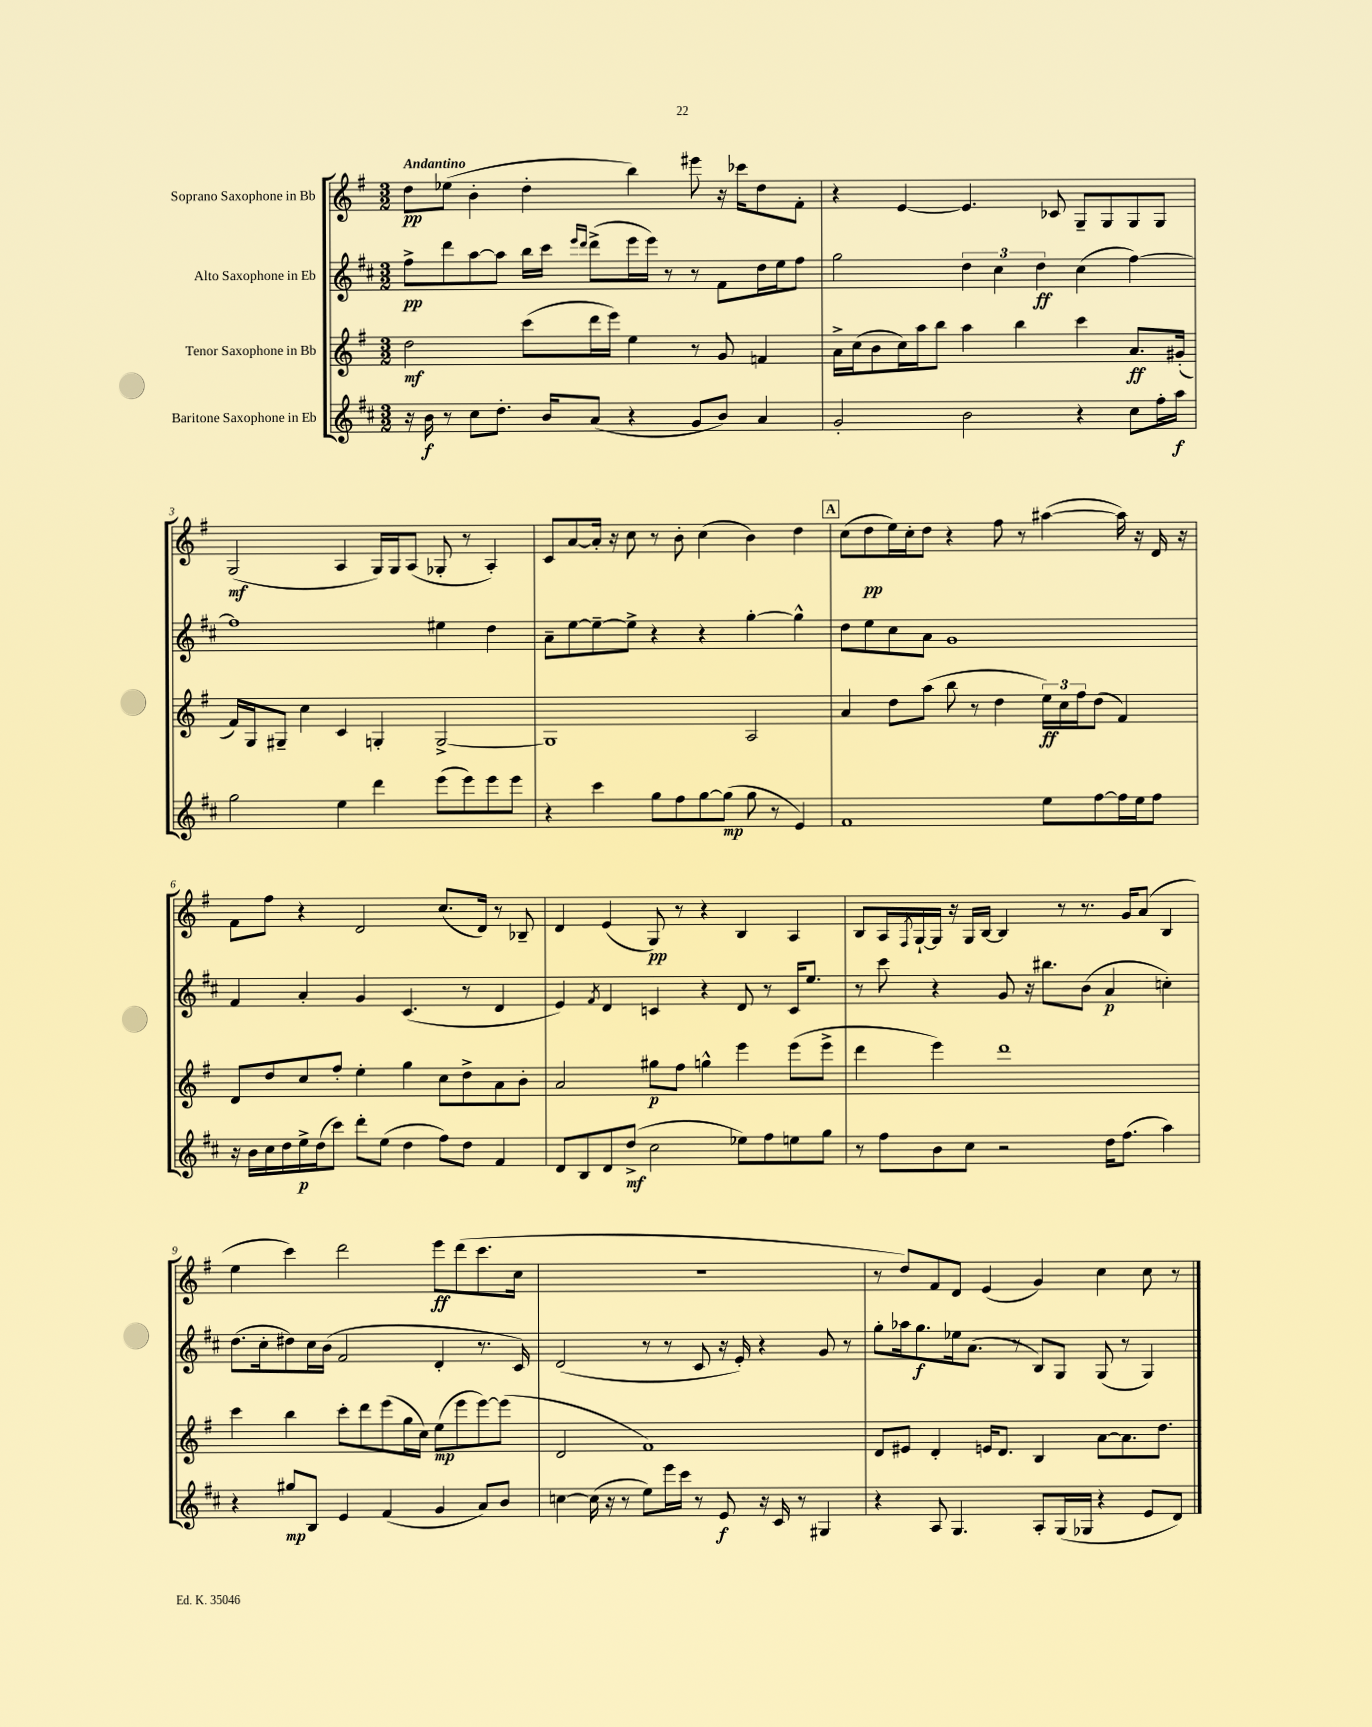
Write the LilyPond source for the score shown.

<<
\new StaffGroup <<
\new Staff = "s0" \with { instrumentName = "Soprano Saxophone in Bb" } {
    \clef treble \key g \major \numericTimeSignature \time 3/2 \tempo "Andantino"
    d''8\pp ees''8( b'4-. d''4-. b''4) eis'''8 r16 ces'''16 d''8 fis'8-. |
    r4 e'4~ e'4. ces'8 g8-- g8 g8 g8 |
    g2\mf( a4 g16) g16 a8( ges8-. r8 a4-.) |
    c'8 a'8~ a'16-. r16 c''8 r8 b'8-. c''4( b'4) d''4 |
    \mark \markup { \box "A" } c''8( d''8\pp e''16) c''16-. d''8 r4 fis''8 r8 ais''4~( ais''16) r16 d'16 r16 |
    fis'8 fis''8 r4 d'2 c''8.( d'16) r8 bes8-- |
    d'4 e'4( g8\pp) r8 r4 b4 a4 |
    b8 a16 \acciaccatura { fis8 } g16~-! g16 r16 g16 b16~ b4 r8 r8. g'16 a'8( b4 |
    e''4 c'''4) d'''2 e'''8\ff d'''8( c'''8. c''16 |
    R1. |
    r8 d''8) fis'8 d'8 e'4( g'4) c''4 c''8 r8 \bar "|." |
}
\new Staff = "s1" \with { instrumentName = "Alto Saxophone in Eb" } {
    \clef treble \key d \major \numericTimeSignature \time 3/2
    fis''8->\pp d'''8 a''8~ a''8 b''16 cis'''16 \grace { e'''16 d'''16 } d'''8->( e'''16 e'''16) r8 r8 fis'8 d''16 e''16 fis''8 |
    g''2 \tuplet 3/2 { d''4 cis''4 d''4\ff } cis''4( fis''4~) |
    fis''1 eis''4 d''4 |
    a'8-- e''8~ e''8~-- e''8-> r4 r4 g''4~-. g''4-^ |
    \mark \markup { \box "A" } d''8 e''8 cis''8 a'8 g'1 |
    fis'4 a'4-. g'4 cis'4.( r8 d'4 |
    e'4) \acciaccatura { fis'8 } d'4 c'4 r4 d'8 r8 c'16 e''8. |
    r8 cis'''8 r4 g'8 r16 bis''8. b'8( a'4\p c''4-.) |
    d''8.( cis''16-. dis''8) cis''16 b'16( fis'2 d'4-. r8. cis'16) |
    d'2( r8 r8 cis'8 r16 e'16-.) r4 g'8 r8 |
    g''8-. aes''16 g''8.\f ees''16 a'8.( r8 b8) g8 g8( r8 g4) \bar "|." |
}
\new Staff = "s2" \with { instrumentName = "Tenor Saxophone in Bb" } {
    \clef treble \key g \major \numericTimeSignature \time 3/2
    d''2\mf c'''8( d'''16 e'''16) e''4 r8 g'8 f'4 |
    a'16-> c''16( b'8 c''16) a''16 b''8 a''4 b''4 c'''4 a'8.\ff gis'16-.( |
    fis'16) g16 gis8-- c''4 c'4 g4-. g2~-> |
    g1 a2 |
    \mark \markup { \box "A" } a'4 d''8 a''8( b''8 r8 d''4 \tuplet 3/2 { e''16\ff) c''16 fis''16 } d''8( fis'4) |
    d'8 d''8 c''8 fis''8-. e''4-. g''4 c''8 d''8-> a'8 b'8-. |
    a'2 gis''8\p fis''8 g''4-^ e'''4 e'''8( e'''8-> |
    d'''4 e'''4) d'''1 |
    c'''4 b''4 c'''8-. d'''8 e'''8( g''16 c''16) e''8\mp( e'''8 e'''8~) e'''8( |
    d'2 fis'1) |
    d'8 eis'8 d'4-. e'16 d'8. b4 a'8~ a'8. d''8. \bar "|." |
}
\new Staff = "s3" \with { instrumentName = "Baritone Saxophone in Eb" } {
    \clef treble \key d \major \numericTimeSignature \time 3/2
    r16 b'16\f r8 cis''8 d''8.-. b'16 a'8( r4 g'8 b'8) a'4 |
    g'2-. b'2 r4 cis''8 fis''16-. a''16\f |
    g''2 e''4 d'''4 e'''8( e'''8) e'''8 e'''8 |
    r4 cis'''4 g''8 fis''8 g''8~ g''8\mp( g''8 r8 e'4) |
    \mark \markup { \box "A" } fis'1 e''8 fis''8~ fis''16 e''16 fis''8 |
    r16 b'16 cis''16 d''16 e''16->\p d''16( cis'''8) d'''8-. e''8( d''4 fis''8) d''8 fis'4 |
    d'8 b8 d'8 d''8->\mf( cis''2 ees''8) fis''8 e''8 g''8 |
    r8 fis''8 b'8 cis''8 r2 d''16 fis''8.( a''4) |
    r4 gis''8\mp b8 e'4 fis'4( g'4 a'8) b'8 |
    c''4~ c''16( r16 r8 e''8) e'''16 cis'''16 r8 e'8\f r16 cis'16 r8 gis4 |
    r4 a8 g4. a8-. g16( ges16 r4 e'8 d'8) \bar "|." |
}
>>
>>
